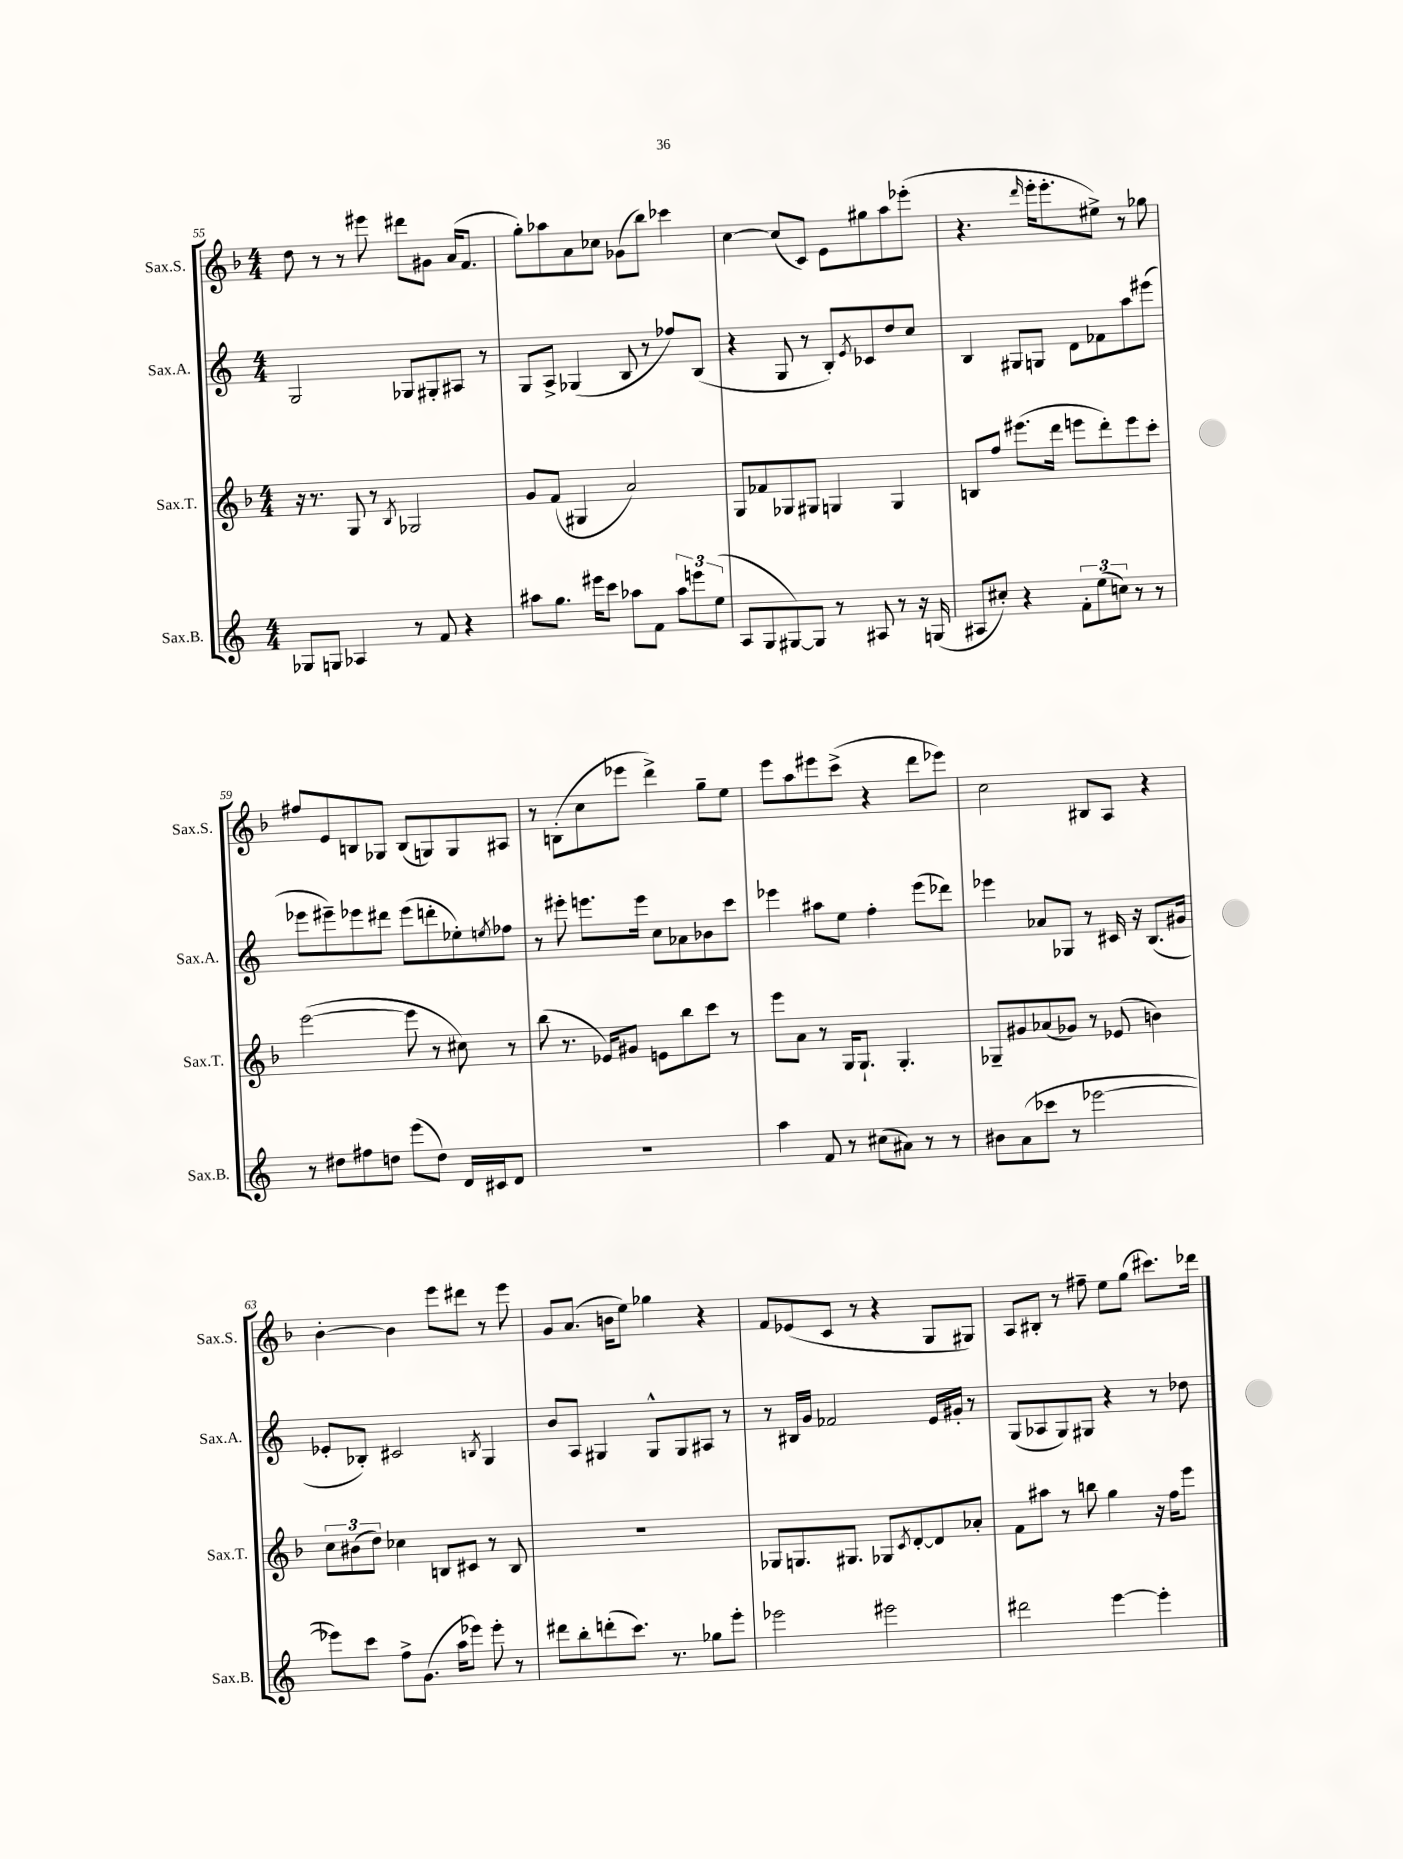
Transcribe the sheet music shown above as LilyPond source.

<<
\new StaffGroup <<
\new Staff = "s0" \with { instrumentName = "Sax.S." shortInstrumentName = "Sax.S." } {
    \clef treble \key f \major \numericTimeSignature \time 4/4
    d''8 r8 r8 eis'''8 dis'''8 gis'8 a'16( f'8. |
    g''8-.) aes''8 a'8 ces''8 ges'8( bes''8) ces'''4 |
    c''4~ c''8( c'8) e'8 gis''8 a''8 ees'''8-.( |
    r4. \grace { d'''16 } e'''16-. e'''8.-. eis''8->) r8 ges''8 |
    fis''8 e'8 b8 ges8 b8( g8) g8 ais8 |
    r8 b8-.( c''8 ees'''8 d'''4->) g''8-- e''8 |
    e'''8 a''8 eis'''8 c'''8->( r4 d'''8 ees'''8) |
    c''2 bis8 a8 r4 |
    bes'4~-. bes'4 e'''8 dis'''8 r8 e'''8 |
    g'8 a'8.( b'16 e''8) ges''4 r4 |
    f'8 ees'8( c'8 r8 r4 g8 gis8) |
    a8 bis8-. r8 fis''8-- e''8 g''8( cis'''8.) des'''16 \bar "|." |
}
\new Staff = "s1" \with { instrumentName = "Sax.A." shortInstrumentName = "Sax.A." } {
    \clef treble \key c \major \numericTimeSignature \time 4/4
    g2 ges8 gis8-. ais8 r8 |
    g8 a8-> ges4( b8 r8 fes''8) b8( |
    r4 g8 r8 b8-.) \acciaccatura { e'8 } ces'8 d''8 c''8 |
    b4 gis8 g8 d'8 fes'8 a''8 eis'''8( |
    ees'''8 eis'''8--) ees'''8 dis'''8 ees'''8( d'''8-. ees''8-.) \acciaccatura { e''8 } fes''8 |
    r8 eis'''8-. e'''8. e'''16 c''8 aes'8 bes'8 c'''8 |
    ees'''4 ais''8 e''8 f''4-. ees'''8( des'''8) |
    ees'''4 aes'8 ges8 r8 cis'16 r16 b8.( gis'16 |
    ees'8-. bes8-.) cis'2 \acciaccatura { b8 } g4 |
    b'8 a8 gis4 gis8-^ gis8 ais8 r8 |
    r8 bis16 g'16 fes'2 e'16 gis'16-. r8 |
    g8( aes8 g8) gis8 r4 r8 des''8 \bar "|." |
}
\new Staff = "s2" \with { instrumentName = "Sax.T." shortInstrumentName = "Sax.T." } {
    \clef treble \key f \major \numericTimeSignature \time 4/4
    r16 r8. g8 r8 \acciaccatura { bes8 } ges2 |
    g'8 f'8( gis4 a'2) |
    g8 fes'8 ges8 gis8 g4 g4 |
    b8 f''8 eis'''8.( d'''16 e'''8 d'''8-.) e'''8 c'''8-. |
    e'''2~( e'''8 r8 cis''8) r8 |
    bes''8( r8. ees'16) gis'8 e'8 bes''8 c'''8 r8 |
    e'''8 a'8 r8 g16 g8.-! g4.-. |
    ges8-- gis'8 aes'8( ges'8) r8 ees'8( b'4) |
    \tuplet 3/2 { c''8 bis'8( d''8) } ces''4 b8 cis'8 r8 b8 |
    R1 |
    ges8 g8. gis8. ges8 \acciaccatura { c'8 } d'8~-. d'8 aes'8-. |
    f'8 ais''8 r8 b''8 g''4 r16 f''16 e'''8 \bar "|." |
}
\new Staff = "s3" \with { instrumentName = "Sax.B." shortInstrumentName = "Sax.B." } {
    \clef treble \key c \major \numericTimeSignature \time 4/4
    ges8 g8 aes4 r8 f'8 r4 |
    ais''8 g''8. eis'''16 c'''8 aes''8 f'8 \tuplet 3/2 { aes''8 e'''8 e''8( } |
    a8 g8 gis8~) gis8 r8 ais8 r8 r16 g16( |
    ais8 cis''8-.) r4 \tuplet 3/2 { f'8-. e''8( c''8) } r8 r8 |
    r8 dis''8 fis''8 d''8 e'''8( d''8) d'16 cis'16 d'8 |
    R1 |
    a''4 f'8 r8 cis''8( ais'8) r8 r8 |
    bis'8 a'8( ces'''8 r8 ees'''2~ |
    ees'''8) c'''8 f''8-> g'8.( a''16 ees'''8) ees'''8-. r8 |
    dis'''8 b''8-. d'''8-.( c'''8.) r8. ges''8 e'''8-. |
    ees'''2 eis'''2 |
    dis'''2 e'''4~ e'''4-. \bar "|." |
}
>>
>>
\layout { \context { \Score currentBarNumber = #55 } }
